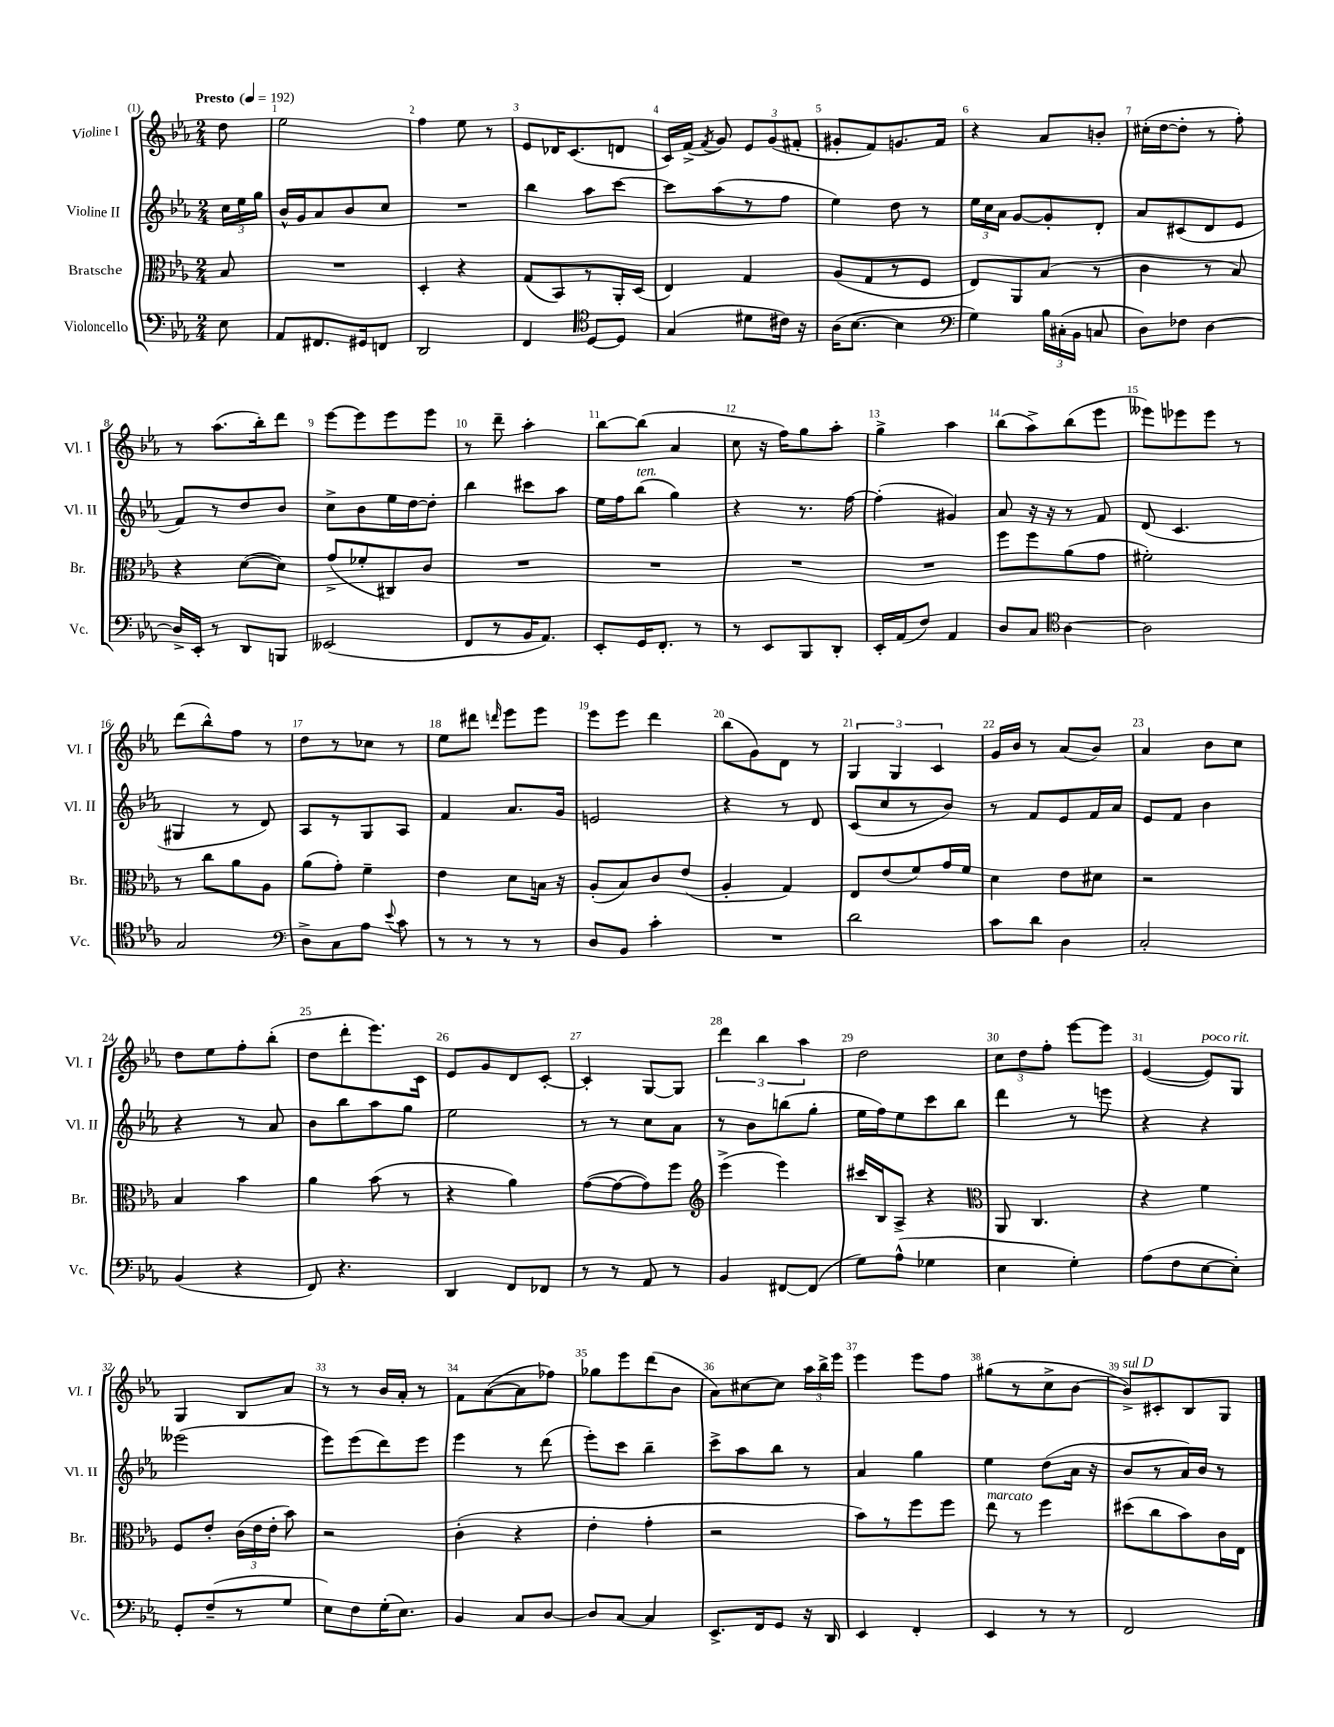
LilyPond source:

<<
\new StaffGroup <<
\new Staff = "s0" \with { instrumentName = "Violine I" shortInstrumentName = "Vl. I" } {
    \clef treble \key ees \major \numericTimeSignature \time 2/4 \partial 8 \tempo "Presto" 4 = 192
    \autoBeamOff d''8 |
    ees''2 |
    f''4 ees''8 r8 |
    ees'8[ des'16 c'8.( d'8] |
    c'16[) f'16]->( \acciaccatura { f'8 } g'8) \tuplet 3/2 { ees'8[ g'8( fis'8]-. } |
    gis'8[-. f'8) g'8. f'16] |
    r4 aes'8[ b'8]-. |
    cis''16[-.( d''16~ d''8]-. r8 f''8-.) |
    r8 aes''8.[( bes''16-.) d'''8] |
    ees'''8[~ ees'''8 ees'''8 ees'''8] |
    r8 d'''8-- aes''4-. |
    bes''8[~ bes''8]( aes'4 |
    c''8 r16 f''16[) g''8 aes''8]-. |
    g''4-> aes''4 |
    bes''8[( aes''8->) bes''8( ees'''8] |
    eeses'''8[) ees'''8 ees'''8] r8 |
    d'''8[( bes''8-^) f''8] r8 |
    d''8[ r8 ces''8] r8 |
    ees''8[ dis'''8] \grace { d'''16 } ees'''8[ ees'''8] |
    ees'''8[ ees'''8] d'''4 |
    bes''8[( g'8) d'8] r8 |
    \tuplet 3/2 { g4 g4 c'4 } |
    g'16[ bes'16] r8 aes'8[( bes'8]) |
    aes'4 bes'8[ c''8] |
    d''8[ ees''8 f''8-. bes''8]-.( |
    d''8[ d'''8-. ees'''8.) c'16] |
    ees'8[ g'8 d'8 c'8]~-. |
    c'4-. g8[~ g8] |
    \tuplet 3/2 { d'''4 bes''4 aes''4 } |
    d''2 |
    \tuplet 3/2 { c''8[ d''8 f''8]-. } ees'''8[~ ees'''8] |
    ees'4~( ees'8[^\markup { \italic "poco rit." }) g8] |
    g4 bes8[ aes'8] |
    r8 r8 bes'16[ aes'16]-. r8 |
    f'8[ aes'8~( aes'8 fes''8]) |
    ges''8[ ees'''8 d'''8( bes'8] |
    aes'8[) cis''8~ cis''8] \tuplet 3/2 { aes''16[ bes''16-> ees'''16] } |
    ees'''4 ees'''8[ f''8] |
    gis''8[( r8 c''8-> bes'8]~ |
    bes'8[->^\markup { \italic "sul D" }) cis'8-. bes8 g8] \bar "|." |
}
\new Staff = "s1" \with { instrumentName = "Violine II" shortInstrumentName = "Vl. II" } {
    \clef treble \key ees \major \numericTimeSignature \time 2/4 \partial 8
    \autoBeamOff \tuplet 3/2 { c''16[ ees''16 g''16] } |
    bes'16[-^ g'16 aes'8 bes'8 c''8] |
    R2 |
    bes''4 aes''8[ c'''8]~ |
    c'''8[ aes''8( r8 f''8] |
    ees''4) d''8 r8 |
    \tuplet 3/2 { ees''16[ c''16 aes'16] } g'8[~ g'8-. d'8]-. |
    aes'8[ cis'8( d'8 ees'8] |
    f'8[) r8 d''8 bes'8] |
    c''8[-> bes'8 ees''16 d''16~ d''8]-. |
    bes''4 cis'''8[ aes''8] |
    ees''16[ f''16 bes''8]^\markup { \italic "ten." }( g''4) |
    r4 r8. f''16~ |
    f''4-.( gis'4) |
    aes'8 r16 r16 r8 f'8 |
    d'8( c'4. |
    gis4 r8 d'8) |
    aes8[ r8 g8 aes8] |
    f'4 aes'8.[ g'16] |
    e'2 |
    r4 r8 d'8 |
    c'8[( c''8 r8 bes'8]) |
    r8 f'8[ ees'8 f'16 aes'16] |
    ees'8[ f'8] bes'4 |
    r4 r8 aes'8 |
    bes'8[ bes''8 aes''8 g''8] |
    ees''2 |
    r8 r8 c''8[ aes'8] |
    r8 bes'8[ b''8( g''8]-. |
    ees''16[ f''16) ees''8 c'''8 bes''8] |
    d'''4 r8 e'''8 |
    r4 r4 |
    eeses'''2( |
    ees'''8[) ees'''8( d'''8) ees'''8] |
    ees'''4 r8 d'''8( |
    ees'''8[-.) c'''8] bes''4-- |
    c'''8[-> aes''8 bes''8] r8 |
    aes'4 g''4 |
    ees''4 d''8[( aes'16] r16 |
    bes'8[ r8 aes'16) bes'16] r8 \bar "|." |
}
\new Staff = "s2" \with { instrumentName = "Bratsche" shortInstrumentName = "Br." } {
    \clef alto \key ees \major \numericTimeSignature \time 2/4 \partial 8
    \autoBeamOff bes8 |
    R2 |
    d4-. r4 |
    g8[( bes,8) r8 aes,16-. d16]( |
    ees4) g4 |
    aes8[( g8 r8 f8] |
    ees8[) aes,8 bes8]( r8 |
    c'4 r8 bes8) |
    r4 d'8[~( d'8]) |
    g'8[->( fes'8-. cis8) c'8] |
    R2 |
    R2 |
    R2 |
    R2 |
    f''8[ f''8 aes'8( g'8] |
    fis'2-.) |
    r8 c''8[ aes'8 aes8] |
    aes'8[( g'8]-.) f'4-- |
    ees'4 d'8[ b16] r16 |
    aes8[-.( bes8) c'8 ees'8]( |
    aes4-. g4) |
    ees8[ ees'8( f'8) g'16 f'16] |
    d'4 ees'8[ dis'8] |
    r2 |
    bes4 bes'4 |
    aes'4 bes'8( r8 |
    r4 aes'4) |
    g'8[~( g'8~ g'8) f''8] |
    \clef treble ees'''4->( ees'''4) |
    cis'''16[ bes16 aes8]-> r4 |
    \clef alto aes,8 c4. |
    r4 f'4 |
    f8[ ees'8]-. \tuplet 3/2 { c'16[( ees'16 ees'16]-. } bes'8) |
    r2 |
    c'4-.( r4 |
    ees'4-. g'4-. |
    r2 |
    bes'8[) r8 f''8 f''8] |
    ees''8^\markup { \italic "marcato" } r8 f''4 |
    dis''8[( c''8 bes'8) c'16 ees16] \bar "|." |
}
\new Staff = "s3" \with { instrumentName = "Violoncello" shortInstrumentName = "Vc." } {
    \clef bass \key ees \major \numericTimeSignature \time 2/4 \partial 8
    \autoBeamOff ees8 |
    aes,8[ fis,8. gis,16 f,8] |
    d,2 |
    f,4 \clef tenor d8[~ d8] |
    g4( dis'8[ cis'16]) r16 |
    aes16[( bes8.]~ bes4 |
    \clef bass g4) \tuplet 3/2 { bes16[ cis16-.( bes,16] } c8 |
    d8[) fes8] d4~ |
    d16[-> ees,16]-. r8 d,8[ b,,8] |
    eeses,2( |
    f,8[ r8 bes,16 aes,8.]) |
    ees,8[-. g,16 f,8.]-. r8 |
    r8 ees,8[ bes,,8 d,8]-. |
    ees,16[-. aes,16( f8]) aes,4 |
    d8[ c8] \clef tenor aes4~ |
    aes2 |
    g2 |
    \clef bass d8[-> c8 aes8] \appoggiatura { ees'8 } c'8 |
    r8 r8 r8 r8 |
    d8[ bes,8] c'4-. |
    R2 |
    d'2 |
    c'8[ d'8] d4 |
    c2-. |
    bes,4( r4 |
    f,8) r4. |
    d,4 f,8[ fes,8] |
    r8 r8 aes,8 r8 |
    bes,4 fis,8[~ fis,8]( |
    g8[) aes8]-^( ges4 |
    ees4 g4-.) |
    aes8[( f8 ees8~ ees8]-.) |
    g,8[-. f8--( r8 g8] |
    ees8[) f8 g16-.( ees8.]) |
    bes,4 c8[ d8]~ |
    d8[ c8]~ c4 |
    ees,8.[-> f,16 g,8] r16 d,16 |
    ees,4 f,4-. |
    ees,4 r8 r8 |
    f,2 \bar "|." |
}
>>
>>
\layout { \context { \Score \override BarNumber.break-visibility = ##(#f #t #t) barNumberVisibility = #all-bar-numbers-visible } }
